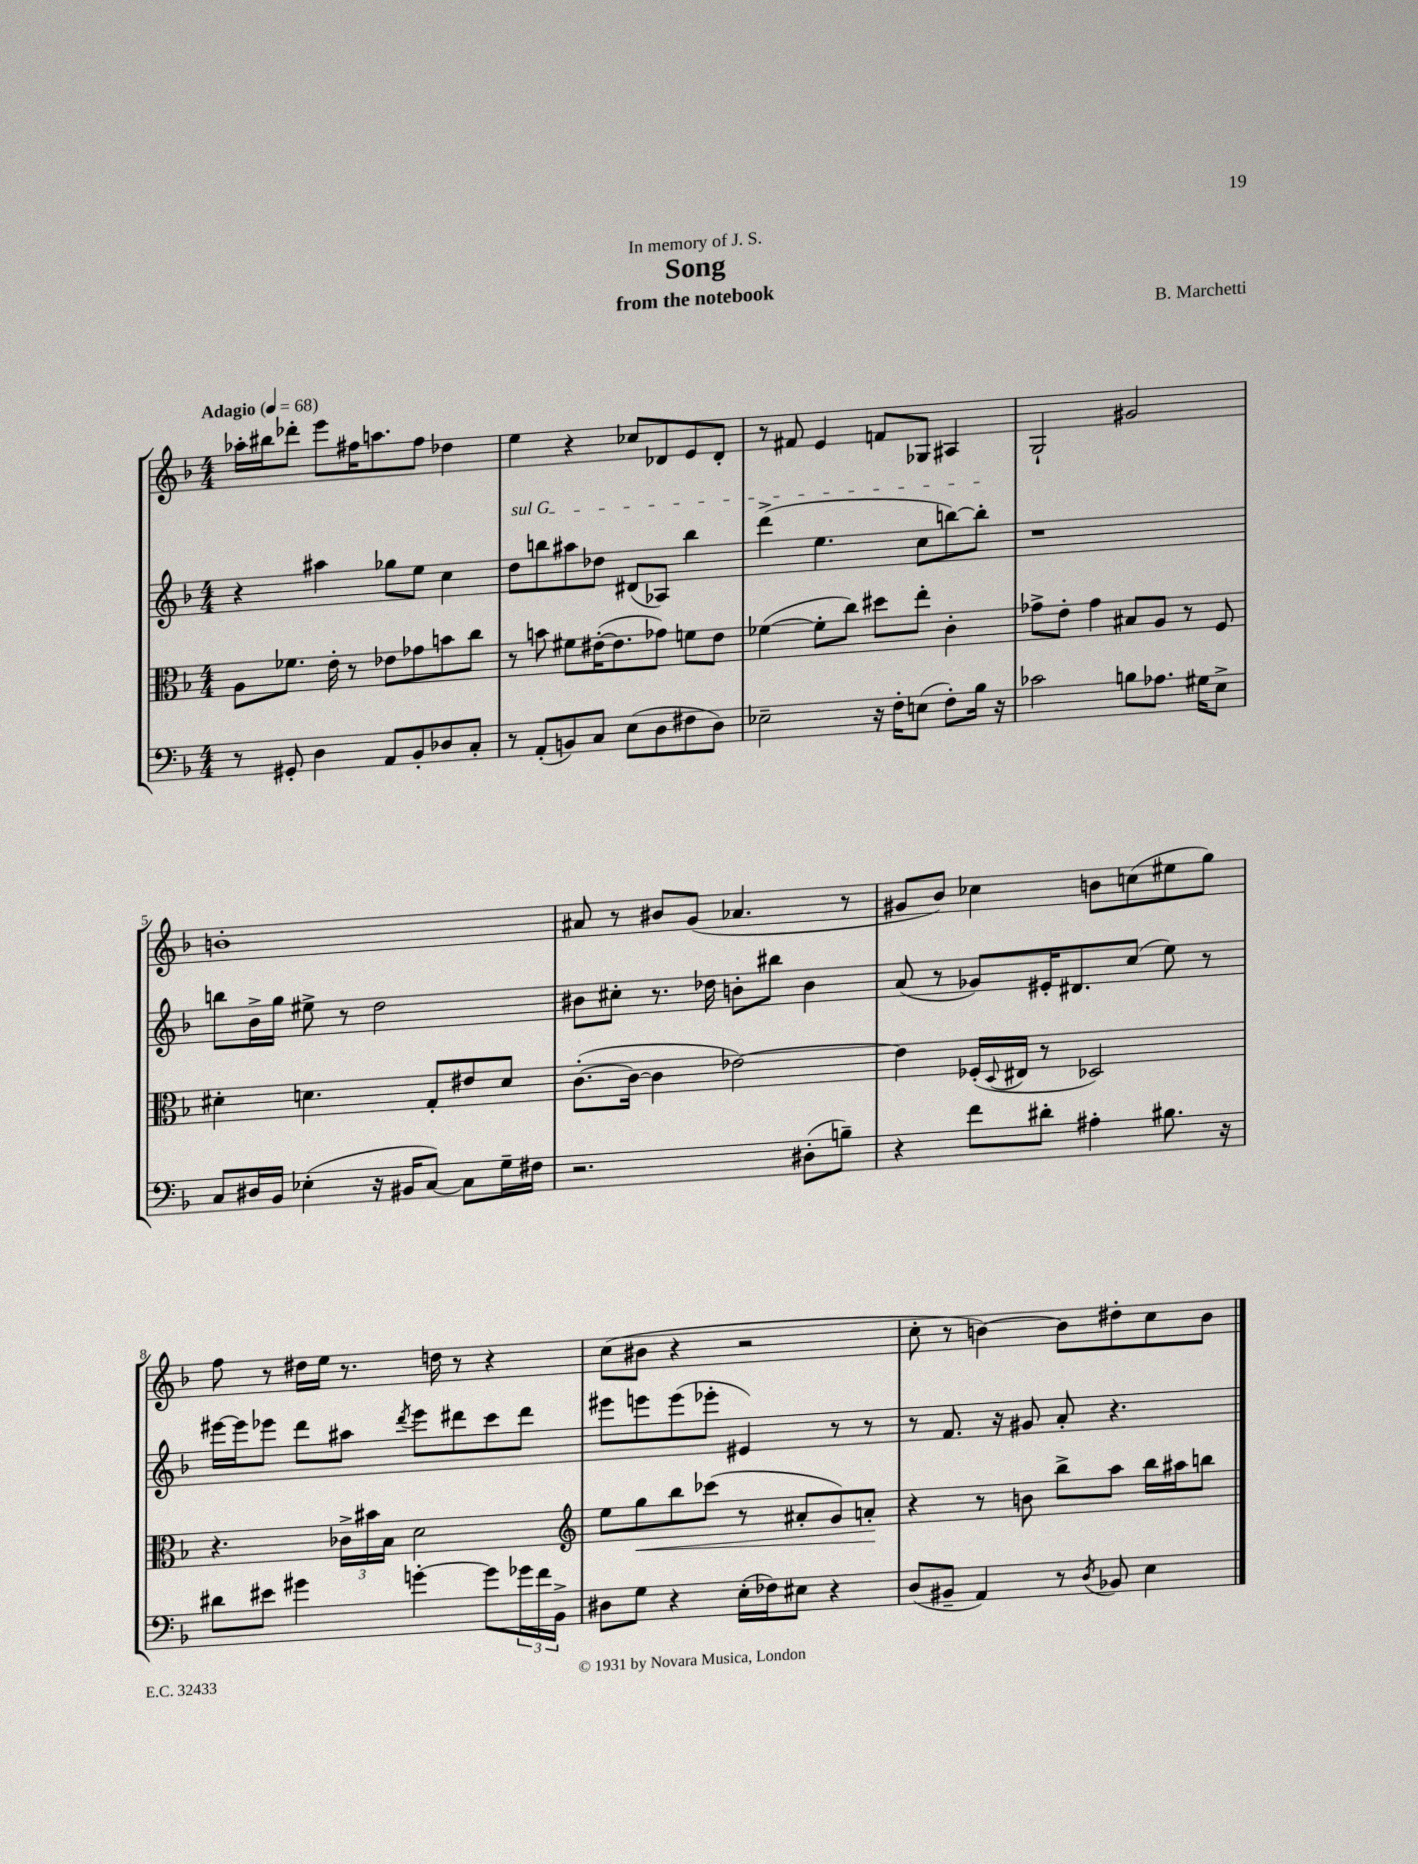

**kern	**kern	**kern	**kern
*staff4	*staff3	*staff2	*staff1
*clefF4	*clefC3	*clefG2	*clefG2
*k[b-]	*k[b-]	*k[b-]	*k[b-]
*M4/4	*M4/4	*M4/4	*M4/4
*MM68	*MM68	*MM68	*MM68
8r	8A	4r	16aa-'
.	.	.	16bb#
8GG#'	8.f-	.	8ddd-'
4D	.	4aa#	8eee
.	16e'	.	.
.	8r	.	16ff#
.	.	.	8.aa
8AA	8e-	8gg-	.
8BB-'	8g-	8ee	8ff#
8D-	8b	4cc	4dd-
8C'	8cc	.	.
=	=	=	=
8r	8r	8dd	4ee
(8AA'	8b	8bb	.
8BB)	8f#	8aa#	4r
8C	([16e#'	8dd-	.
.	8.e#]	.	.
(8E	.	(8d#	8cc-
8D	8g-)	8A-)	8d-
8F#	8f	4bb	8e
8D)	8e#	.	8d-'
=	=	=	=
2E-~	([4f-	(4ddd^	8r
.	.	.	8f#
.	8f-']	4.ee	4e
.	8cc)	.	.
16r	8dd#	.	8f
16F'	.	.	.
(8E	8ee'	8cc	8G-
8F')	4c'	[8bb)	4A#
16B-	.	8bb']	.
16r	.	.	.
=	=	=	=
2c-	8g-^	1r	2G`
.	8e'	.	.
.	4g-	.	.
8B	8B#	.	2g#
8.A-	8A	.	.
.	8r	.	.
16G#	.	.	.
8E^	8F	.	.
=	=	=	=
8C	4d#'	8bb	1b'
16D#	.	16b-^	.
16BB-	.	16gg	.
(4E-'	4.d	8ee#^	.
.	.	8r	.
16r	.	2dd	.
16BB#	.	.	.
[8C)	8G'	.	.
8C]	8e#	.	.
16G~	8d	.	.
16F#	.	.	.
=	=	=	=
2.r	([8.c'	8b#	8a#
.	.	8cc#'	8r
.	16c_	.	.
.	4c]	8.r	8b#
.	.	.	(8g
.	.	16dd-	.
.	[2e-)	8b'	4.a-
.	.	8bb#	.
(8D#'	.	4b	.
8B~)	.	.	8r
=	=	=	=
4r	4e-]	(8a	8g#
.	.	8r	8b-)
8f	(16F-'	8g-)	4cc-
.	8qqD	.	.
.	16E#	.	.
8d#'	8r	16e#'	.
.	.	8.d#	.
4A#'	2D-)	.	8b
.	.	(8cc	(8cc
8.B#	.	8ee)	8ee#
.	.	8r	8gg)
16r	.	.	.
=	=	=	=
8d#	4.r	[16eee#	8ff
.	.	16eee#]	.
8e#	.	8eee-	8r
4g#	.	8ddd	16dd#
.	.	.	16ee
.	24c-^	8aa#	8.r
.	24b#	.	.
.	24B-	.	.
.	.	8qddd	.
[4g'	2d	8eee-	.
.	.	.	16dd
.	.	8ddd#	8r
8g]	.	8ccc	4r
24g-	.	8ddd#	.
24f	.	.	.
24BB-^	.	.	.
=	=	=	=
*	*clefG2	*	*
8D#	8ee	8eee#	(8cc
8G	8gg	8eee	8b#
4r	8bb-	(8eee	4r
.	(8ccc-	8eee-'	.
(16E'	8r	4e#)	2r
16F-)	.	.	.
8E#	8a#'	.	.
4r	8g)	8r	.
.	8a'	8r	.
=	=	=	=
(8D	4r	8r	8cc'
8BB#~	.	8.f	8r
4AA)	8r	.	[4b)
.	.	16r	.
.	8b	8g#	.
8r	8bb-^	8a'	8b]
8qD	.	.	.
8BB-	8aa	4.r	8dd#'
4E	16bb-	.	8cc
.	16aa#	.	.
.	8bb	.	8b
==	==	==	==
*-	*-	*-	*-
